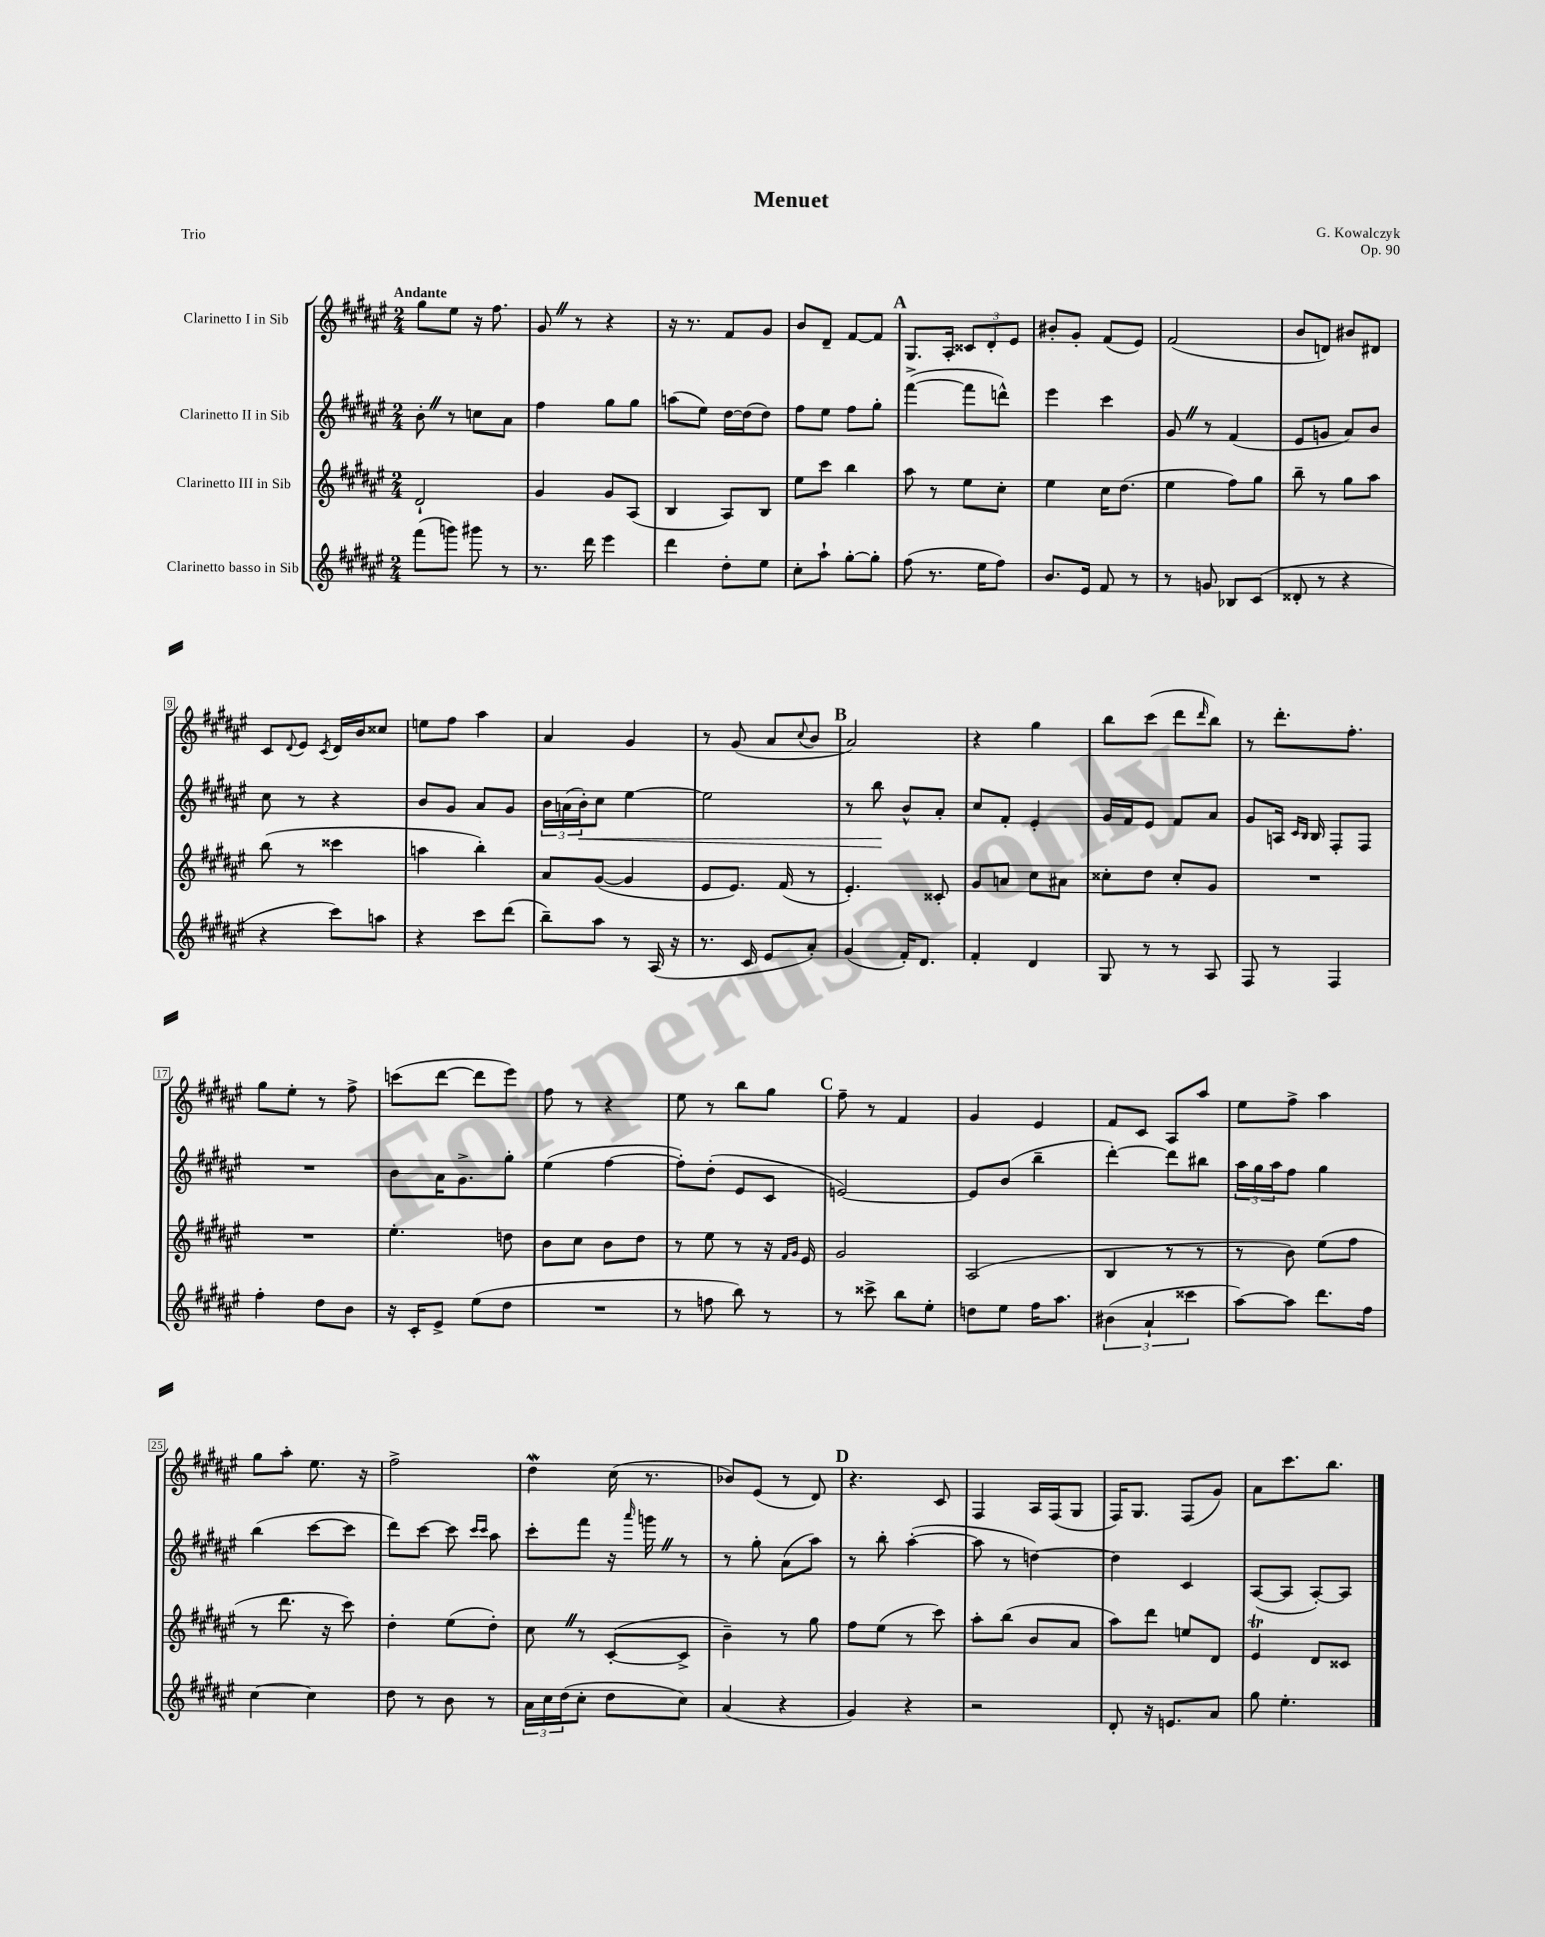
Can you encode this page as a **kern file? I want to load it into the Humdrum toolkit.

**kern	**kern	**kern	**dynam	**kern
*part4	*part3	*part2	*part2	*part1
*staff4	*staff3	*staff2	*staff2	*staff1
*I"Clarinetto basso in Sib	*I"Clarinetto III in Sib	*I"Clarinetto II in Sib	*	*I"Clarinetto I in Sib
*clefG2	*clefG2	*clefG2	*	*clefG2
*k[f#c#g#d#a#e#]	*k[f#c#g#d#a#e#]	*k[f#c#g#d#a#e#]	*	*k[f#c#g#d#a#e#]
*M2/4	*M2/4	*M2/4	*	*M2/4
=1	=1	=1	=1	=1
!	!	!	!	!LO:TX:a:B:t=Andante
(8fff#\L	2d#`/	8b'Z\	.	8gg#\L
8gggn\J)	.	8r	.	8ee#\J
8ggg#X\	.	8ccn\L	.	16r
.	.	.	.	8.ff#\
8r	.	8a#\J	.	.
=2	=2	=2	=2	=2
8.r	4g#/	4ff#\	.	8g#Z/
.	.	.	.	8r
16ddd#\	.	.	.	.
4eee#\	8g#/L	8gg#\L	.	4r
.	(8A#/J	8gg#\J	.	.
=3	=3	=3	=3	=3
4ddd#\	4B/	(8aan\L	.	16r
.	.	.	.	8.r
.	.	8ee#\J)	.	.
8dd#'\L	8A#/L)	[16dd#\LL	.	8f#/L
.	.	(16dd#\J]	.	.
8ee#\J	8B/J	8dd#\J)	.	8g#/J
=4	=4	=4	=4	=4
8cc#'\L	8ee#\L	8ff#\L	.	8b/L
8aa#`\J	8ccc#\J	8ee#\J	.	8d#~/J
[8gg#'\L	4bb\	8ff#\L	.	[8f#/L
8gg#'\J]	.	8gg#'\J	.	8f#/J]
!!LO:REH:place=s1:t=A
=5	=5	=5	=5	=5
(8ff#\	8aa#\	([4fff#^\	.	8.G#/L
8.r	8r	.	.	.
.	.	.	.	16A#'/Jk
.	8ee#\L	8fff#\L]	.	12c##X/L
16ee#\KL	.	.	.	.
.	.	.	.	12d#'/
8ff#\J)	8cc#'\J	8dddn^^\J)	.	.
.	.	.	.	12e#/J
=6	=6	=6	=6	=6
8.b/L	4ee#\	4eee#\	.	8b#X'/L
.	.	.	.	8g#'/J
16e#/Jk	.	.	.	.
8f#/	16cc#\KL	4ccc#\	.	(8f#/L
.	(8.dd#\J	.	.	.
8r	.	.	.	8e#/J)
=7	=7	=7	=7	=7
8r	4ee#\	8g#Z/	.	(2f#/
8gn/	.	8r	.	.
8B-X/L	8ff#\L)	(4f#/	.	.
(8c#/J	8gg#\J	.	.	.
=8	=8	=8	=8	=8
8d##X'/	8bb~\	8e#/L	.	8b/L
8r	8r	8gn/J	.	8dn/J)
4r	8gg#\L	8a#/L)	.	8b#X/L
.	8aa#\J	8b/J	.	8d#X/J
!!LO:LB:g=z
=9	=9	=9	=9	=9
4r	(8bb\	8cc#\	.	8c#/L
.	.	.	.	8qqd#/
.	8r	8r	.	8e#/J
.	.	.	.	8qc#/
8ccc#\L)	4ccc##X\	4r	.	16d#/LL
.	.	.	.	16b/J
8aan\J	.	.	.	8cc##X/J
=10	=10	=10	=10	=10
4r	4aan\	8b/L	.	8een\L
.	.	8g#/J	.	8ff#\J
8ccc#\L	4bb'\)	8a#/L	.	4aa#\
(8ddd#\J	.	8g#/J	.	.
=11	=11	=11	=11	=11
8bb~\L)	8a#/L	24b\LL	.	4a#/
.	.	(24an\	.	.
!	!	!	!LO:HP:b	!
.	.	24b'\J)	<	.
8aa#\J	([8g#/J	8cc#\J	.	.
8r	4g#/]	[4ee#\	.	4g#/
(16A#/	.	.	.	.
16r	.	.	.	.
=12	=12	=12	=12	=12
8.r	8e#/L	2ee#\]	.	8r
.	8.e#/J)	.	.	(8g#/
16c#/	.	.	.	.
8e#/L	.	.	.	8a#/L
.	(16f#/	.	.	.
.	.	.	.	8qqcc#/
8a#'/J)	8r	.	.	8b/J
!!LO:REH:place=s1:t=B
=13	=13	=13	=13	=13
(4g#/	4.e#'/)	8r	.	2a#/)
.	.	8bb\	.	.
16f#'/KL)	.	8b^^/L	[	.
8.d#/J	.	.	.	.
.	8c##X'/	8a#'/J	.	.
=14	=14	=14	=14	=14
4f#'/	8g#/L	8cc#/L	.	4r
.	8an/J	8f#'/J	.	.
4d#/	8cc#\L	4e#'/	.	4gg#\
.	8a#X\J	.	.	.
=15	=15	=15	=15	=15
8G#/	8cc##X'\L	16g#/LL	.	8bb\L
.	.	16f#/J	.	.
8r	8dd#\J	8e#/J	.	(8ccc#\J
8r	8cc##'/L	8f#/L	.	8ddd#\L
.	.	.	.	16qqddd#/
8A#/	8g#/J	8a#/J	.	8bb\J)
=16	=16	=16	=16	=16
8F#/	2r	8g#/L	.	8r
8r	.	16An/Jk	.	8.ddd#'\L
.	.	16qqc#/LL	.	.
.	.	16qqB/JJ	.	.
.	.	16B/	.	.
4F#/	.	8F#'/L	.	.
.	.	.	.	8.ff#'\J
.	.	8F#/J	.	.
!!LO:LB:g=z
=17	=17	=17	=17	=17
4ff#'\	2r	2r	.	8gg#\L
.	.	.	.	8ee#'\J
8dd#\L	.	.	.	8r
8b\J	.	.	.	8ff#^\
=18	=18	=18	=18	=18
16r	4.ee#'\	8b\L	.	(8cccn\L
16c#'/KL	.	.	.	.
8e#^/J	.	16a#\K	.	[8ddd#\J
.	.	8.g#^\	.	.
(8ee#\L	.	.	.	8ddd#\L]
8dd#\J	8ddn\	8gg#'\J	.	8eee#\J)
=19	=19	=19	=19	=19
2r	8b\L	(4ee#\	.	8ff#\
.	8cc#\J	.	.	8r
.	8b\L	[4ff#\	.	4r
.	8dd#\J	.	.	.
=20	=20	=20	=20	=20
8r	8r	8ff#'\L])	.	8ee#\
8ffn\	8ee#\	(8dd#'\J	.	8r
8bb\)	8r	8e#/L	.	8bb\L
8r	16r	8c#/J	.	8gg#\J
.	16qqf#/LL	.	.	.
.	16qqg#/JJ	.	.	.
.	16e#/	.	.	.
!!LO:REH:place=s1:t=C
=21	=21	=21	=21	=21
8r	2g#/	[2en/)	.	8ff#~\
8ccc##X^\	.	.	.	8r
8bb\L	.	.	.	4f#/
8ee#'\J	.	.	.	.
=22	=22	=22	=22	=22
8ddn\L	(2A#/	8e/L]	.	4g#/
8ee#\J	.	(8b/J	.	.
16ff#\KL	.	4bb~\	.	4e#/
8.aa#\J	.	.	.	.
=23	=23	=23	=23	=23
(6b#X\	4B/	[4ddd#'\)	.	8f#/L
.	.	.	.	8c#/J
6a#`/	.	.	.	.
.	8r	8ddd#\L]	.	8A#/L
6ccc##X\	.	.	.	.
.	8r	8bb#X\J	.	8aa#/J
=24	=24	=24	=24	=24
[8aa#\L)	8r	24aa#\LL	.	8ee#\L
.	.	24gg#\	.	.
.	.	24aa#\J	.	.
8aa#\J]	8b\)	8ff#\J	.	8ff#^\J
8.ddd#\L	(8ee#\L	4gg#\	.	4aa#\
.	8ff#\J	.	.	.
16ff#\Jk	.	.	.	.
!!LO:LB:g=z
=25	=25	=25	=25	=25
[4cc#\	8r	(4bb\	.	8gg#\L
.	8.ddd#\	.	.	8aa#'\J
4cc#\]	.	[8ccc#\L	.	8.ee#\
.	16r	.	.	.
.	8ccc#\)	8ccc#\J]	.	.
.	.	.	.	16r
=26	=26	=26	=26	=26
8dd#\	4dd#'\	8ddd#\L)	.	2ff#^\
8r	.	[8ccc#\J	.	.
8b\	(8ee#\L	8ccc#\]	.	.
.	.	16qqccc#/LL	.	.
.	.	16qqccc#/JJ	.	.
8r	8dd#'\J)	8aa#\	.	.
=27	=27	=27	=27	=27
24a#\LL	8cc#Z\	8ccc#'\L	.	4dd#W\
24cc#\	.	.	.	.
(24dd#\J	.	.	.	.
8cc#'\J	8r	8fff#\J	.	.
8dd#\L	([8c#'/L	16r	.	(16cc#\
.	.	16qqaaa#/	.	.
.	.	16gggnZ\	.	8.r
8cc#\J)	8c#^/J]	8r	.	.
=28	=28	=28	=28	=28
(4a#/	4b~\)	8r	.	8b-X/L)
.	.	8gg#'\	.	(8e#/J
4r	8r	(8a#\L	.	8r
.	8gg#\	8aa#\J)	.	8d#/)
!!LO:REH:place=s1:t=D
=29	=29	=29	=29	=29
4g#/)	8ff#\L	8r	.	4.r
.	(8ee#\J	8bb'\	.	.
4r	8r	([4aa#'\	.	.
.	8ccc#\)	.	.	8c#/
=30	=30	=30	=30	=30
2r	8aa#'\L	8aa#\]	.	4F#/
.	(8bb\J	8r	.	.
.	8b/L	[4ddn\)	.	16A#/LL
.	.	.	.	(16F#/J
.	8a#/J	.	.	8G#/J
=31	=31	=31	=31	=31
8d#'/	8aa#\L)	4dd\]	.	16F#/KL)
.	.	.	.	8.G#/J
16r	8ddd#\J	.	.	.
8.en/L	.	.	.	.
.	8een/L	4c#/	.	(8F#/L
8a#/J	8d#/J	.	.	8g#/J)
=32	=32	=32	=32	=32
8gg#\	4e#t/	([8A#/L	.	8a#\L
4.ee#'\	.	8A#/J]	.	8.ccc#\
.	8d#/L	[8A#'/L)	.	.
.	.	.	.	8.bb\J
.	8c##X/J	8A#/J]	.	.
==	==	==	==	==
*-	*-	*-	*-	*-
